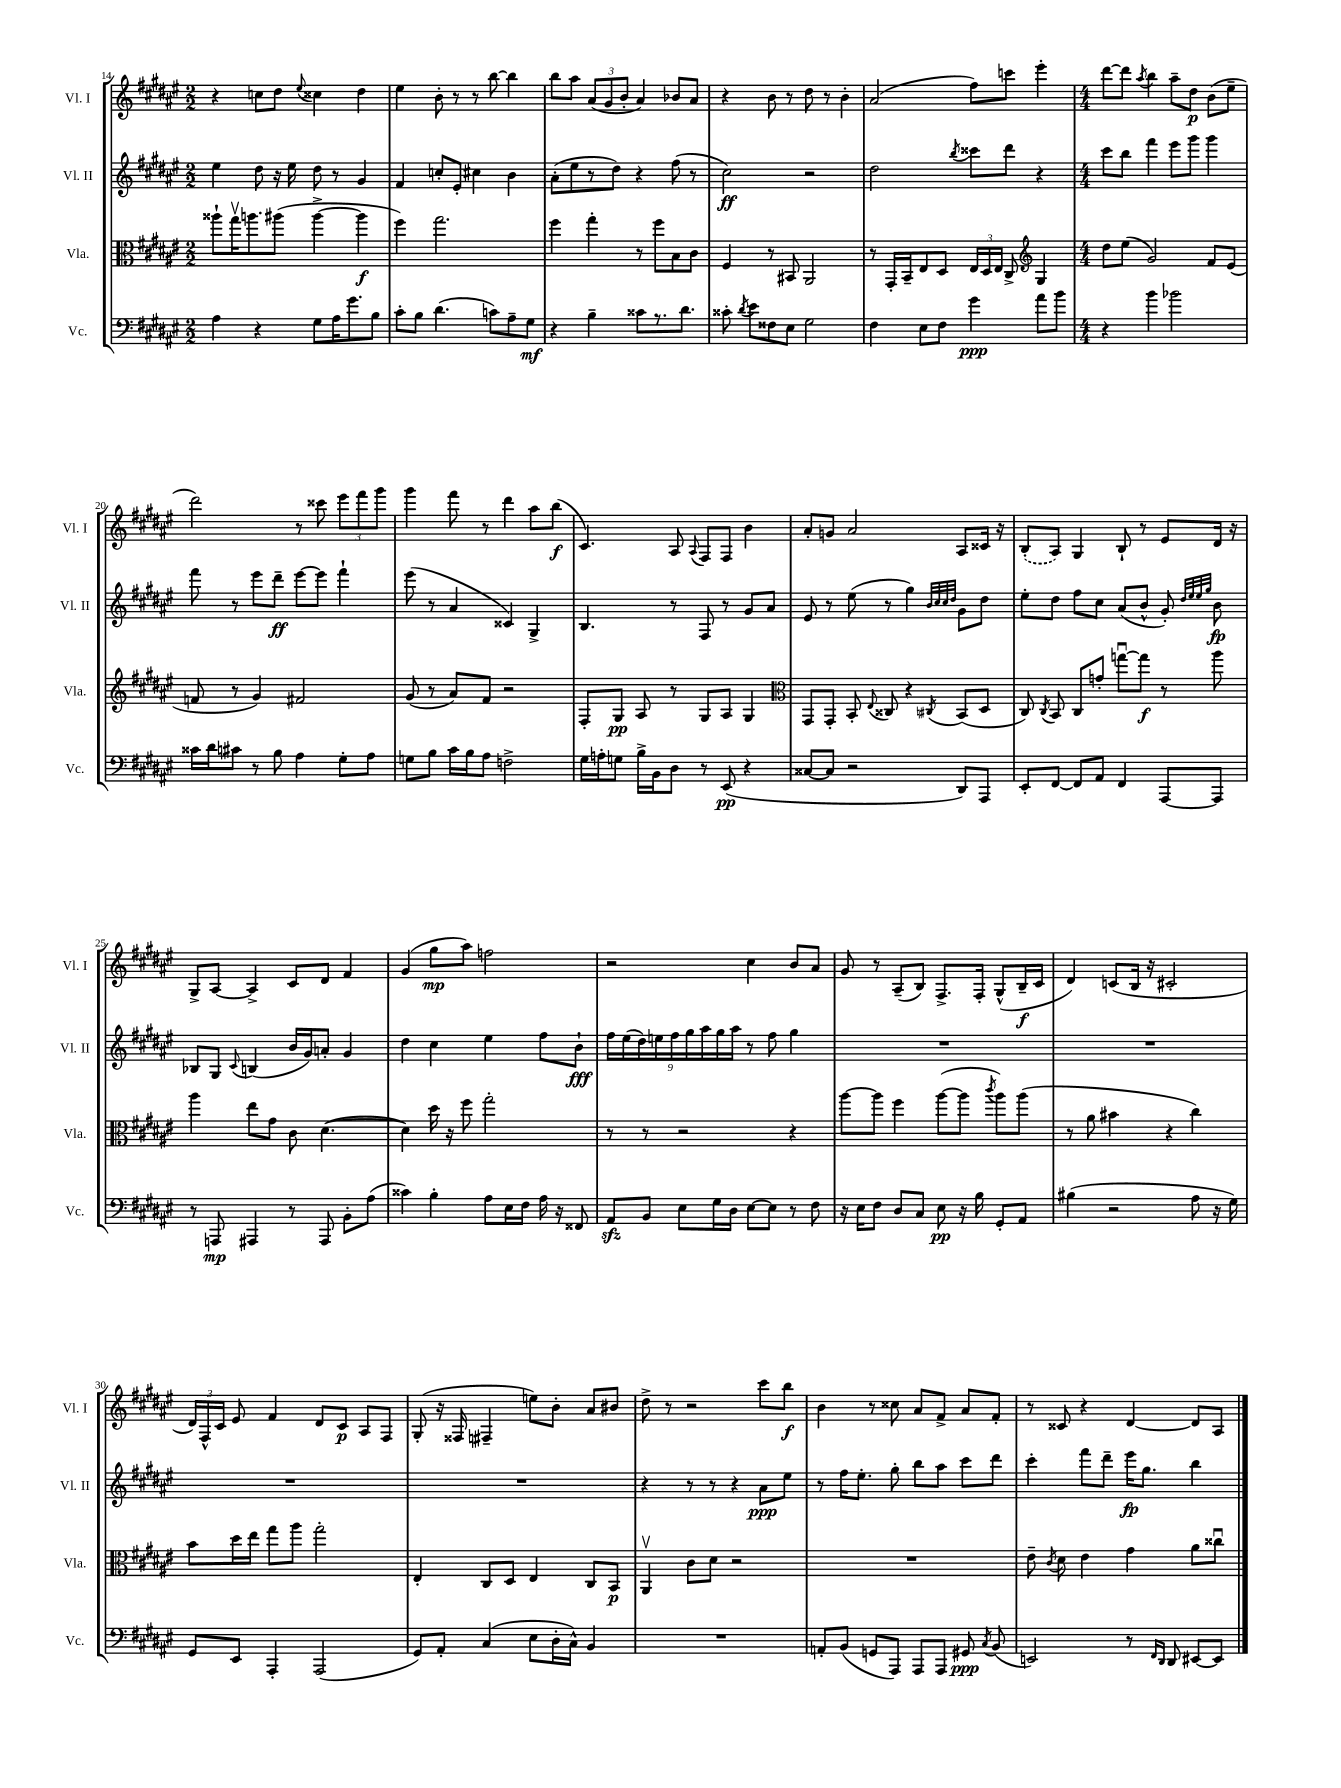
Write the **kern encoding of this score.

**kern	**dynam	**kern	**dynam	**kern	**dynam	**kern	**dynam
*part4	*part4	*part3	*part3	*part2	*part2	*part1	*part1
*staff4	*staff4	*staff3	*staff3	*staff2	*staff2	*staff1	*staff1
*I"Vc.	*	*I"Vla.	*	*I"Vl. II	*	*I"Vl. I	*
*I'Vc.	*	*I'Vla.	*	*I'Vl. II	*	*I'Vl. I	*
*clefF4	*	*clefC3	*	*clefG2	*	*clefG2	*
*k[f#c#g#d#a#e#]	*	*k[f#c#g#d#a#e#]	*	*k[f#c#g#d#a#e#]	*	*k[f#c#g#d#a#e#]	*
*M2/2	*	*M2/2	*	*M2/2	*	*M2/2	*
=14	=14	=14	=14	=14	=14	=14	=14
4A#\	.	8aa##X`\L	.	4ee#\	.	4r	.
.	.	16gg#v\K	.	.	.	.	.
.	.	8.aan\	.	.	.	.	.
4r	.	.	.	8dd#\	.	8ccn\L	.
.	.	(8aa#X\J	.	16r	.	8dd#\J	.
.	.	.	.	16ee#\	.	.	.
.	.	.	.	.	.	8qqee#/	.
8G#\L	.	[4aa#^\	.	8dd#\	.	4cc##X\	.
16A#\K	.	.	.	8r	.	.	.
8.g#\	.	.	.	.	.	.	.
.	.	4aa#\]	f	4g#/	.	4dd#\	.
8B\J	.	.	.	.	.	.	.
=15	=15	=15	=15	=15	=15	=15	=15
8c#'\L	.	4ff#\)	.	4f#/	.	4ee#\	.
8B\J	.	.	.	.	.	.	.
(4.d#\	.	2.gg#\	.	8ccn'/L	.	8b'\	.
.	.	.	.	8e#'/J	.	8r	.
.	.	.	.	4cc#X\	.	8r	.
8cn\L)	.	.	.	.	.	[8bb\	.
8A#~\	.	.	.	4b\	.	4bb\]	.
8G#\J	mf	.	.	.	.	.	.
=16	=16	=16	=16	=16	=16	=16	=16
4r	.	4ff#\	.	(8a#'\L	.	8bb\L	.
.	.	.	.	8ee#\	.	8aa#\J	.
4B~\	.	4gg#'\	.	8r	.	(12a#/L	.
.	.	.	.	.	.	12g#/	.
.	.	.	.	8dd#\J)	.	.	.
.	.	.	.	.	.	12b'/J	.
8c##X\L	.	8r	.	4r	.	4a#/)	.
8.r	.	8ff#\L	.	.	.	.	.
.	.	8B\	.	(8ff#\	.	8b-X/L	.
8.d#\J	.	.	.	.	.	.	.
.	.	8c#\J	.	8r	.	8a#/J	.
=17	=17	=17	=17	=17	=17	=17	=17
8c##X'\	.	4F#/	.	2cc#\)	ff	4r	.
8qd#/	.	.	.	.	.	.	.
8e#\L	.	.	.	.	.	.	.
8F##X\	.	8r	.	.	.	8b\	.
8E#\J	.	8BB#X/	.	.	.	8r	.
2G#\	.	2AA#/	.	2r	.	8dd#\	.
.	.	.	.	.	.	8r	.
.	.	.	.	.	.	4b'\	.
=18	=18	=18	=18	=18	=18	=18	=18
4F#\	.	8r	.	2dd#\	.	(2a#/	.
.	.	16GG#'/LL	.	.	.	.	.
.	.	16BB~/J	.	.	.	.	.
8E#\L	.	8E#/	.	.	.	.	.
8F#\J	.	8D#/J	.	.	.	.	.
.	.	.	.	8qbb/	.	.	.
4g#\	ppp	24E#/LL	.	8ccc##X\L	.	8ff#\L)	.
.	.	24D#/	.	.	.	.	.
.	.	24E#/JJ	.	.	.	.	.
.	.	8C#^/	.	8ddd#\J	.	8cccn\J	.
*	*	*clefG2	*	*	*	*	*
8a#\L	.	4G#/	.	4r	.	4eee#'\	.
8b\J	.	.	.	.	.	.	.
=19	=19	=19	=19	=19	=19	=19	=19
*M4/4	*	*M4/4	*	*M4/4	*	*M4/4	*
4r	.	8dd#\L	.	8ccc#\L	.	[8ddd#\L	.
.	.	(8ee#\J	.	8bb\J	.	8ddd#\J]	.
.	.	.	.	.	.	8qaa#/	.
4b\	.	2g#/)	.	4fff#\	.	4bb\	.
2b-X\	.	.	.	8eee#\L	.	8aa#~\L	.
.	.	.	.	8ggg#\J	.	8dd#\J	p
.	.	8f#/L	.	4ggg#\	.	(8b\L	.
.	.	(8e#/J	.	.	.	8ee#~\J	.
!!LO:LB:g=z
=20	=20	=20	=20	=20	=20	=20	=20
16c##X\LL	.	8fn/	.	8fff#\	.	2ddd#\)	.
16d#\J	.	.	.	.	.	.	.
8c#X\J	.	8r	.	8r	.	.	.
8r	.	4g#/)	.	8eee#\L	.	.	.
8B\	.	.	.	8ddd#~\J	ff	.	.
4A#\	.	2f#X/	.	[8eee#\L	.	8r	.
.	.	.	.	8eee#\J]	.	8ccc##X\	.
8G#'\L	.	.	.	4fff#`\	.	12eee#\L	.
.	.	.	.	.	.	12fff#\	.
8A#\J	.	.	.	.	.	.	.
.	.	.	.	.	.	12ggg#\J	.
=21	=21	=21	=21	=21	=21	=21	=21
8Gn\L	.	(8g#/	.	(8eee#\	.	4ggg#\	.
8B\J	.	8r	.	8r	.	.	.
16c#\LL	.	8a#/L)	.	4a#/	.	8fff#\	.
16B\J	.	.	.	.	.	.	.
8A#\J	.	8f#/J	.	.	.	8r	.
2Fn^\	.	2r	.	4c##X/)	.	4ddd#\	.
.	.	.	.	4G#^/	.	8aa#\L	.
.	.	.	.	.	.	(8bb\J	f
=22	=22	=22	=22	=22	=22	=22	=22
16G#\LL	.	8F#'/L	.	4.B/	.	4.c#/)	.
16An'\J	.	.	.	.	.	.	.
8Gn\J	.	8G#/J	pp	.	.	.	.
16B^\LL	.	8A#/	.	.	.	.	.
16BB\J	.	.	.	.	.	.	.
8D#\J	.	8r	.	8r	.	8A#/	.
.	.	.	.	.	.	8qqA#/	.
8r	.	8G#/L	.	8F#/	.	8F#/L	.
(8EE#/	pp	8A#/J	.	8r	.	8F#/J	.
4r	.	4G#/	.	8g#/L	.	4b\	.
.	.	.	.	8a#/J	.	.	.
=23	=23	=23	=23	=23	=23	=23	=23
*	*	*clefC3	*	*	*	*	*
[8C##X/L	.	8GG#/L	.	8e#/	.	8a#'/L	.
8C##/J]	.	8GG#'/J	.	8r	.	8gn/J	.
2r	.	8BB'/	.	(8ee#\	.	2a#/	.
.	.	8qqE#/	.	.	.	.	.
.	.	8C##X/	.	8r	.	.	.
.	.	4r	.	4gg#\)	.	.	.
.	.	.	.	32qqb/LLL	.	.	.
.	.	.	.	32qqcc#/	.	.	.
.	.	.	.	32qqcc#/	.	.	.
.	.	8qC#X/	.	32qqdd#/JJJ	.	.	.
8DD#/L)	.	(8BB/L	.	8g#\L	.	8A#/L	.
8AAA#/J	.	8D#/J	.	8dd#\J	.	16c##X/Jk	.
.	.	.	.	.	.	16r	.
=24	=24	=24	=24	=24	=24	=24	=24
8EE#'/L	.	8C#/)	.	8ee#'\L	.	(8B'/L	.
.	.	8qC#/	.	.	.	.	.
[8FF#/J	.	8BB/	.	8dd#\J	.	8A#/J)	.
8FF#/L]	.	8C#/L	.	8ff#\L	.	4G#/	.
8AA#/J	.	8gn'/J	.	8cc#\J	.	.	.
4FF#/	.	[8ggnu\L	.	(8a#/L	.	8B`/	.
.	.	8gg\J]	f	8b^^/J	.	8r	.
[8AAA#/L	.	8r	.	8g#'/)	.	8e#/L	.
.	.	.	.	32qqdd#/LLL	.	.	.
.	.	.	.	32qqee#/	.	.	.
.	.	.	.	32qqee#/	.	.	.
.	.	.	.	32qqgg#/JJJ	.	.	.
8AAA#/J]	.	8aa#\	.	8b\	fp	16d#/Jk	.
.	.	.	.	.	.	16r	.
!!LO:LB:g=z
=25	=25	=25	=25	=25	=25	=25	=25
8r	.	4aa#\	.	8B-X/L	.	8G#^/L	.
8AAAn/	mp	.	.	8G#/J	.	[8A#/J	.
.	.	.	.	8qqc#/	.	.	.
4AAA#X/	.	8ee#\L	.	(4Bn/	.	4A#^/]	.
.	.	8g#\J	.	.	.	.	.
8r	.	8c#\	.	16b/LL	.	8c#/L	.
.	.	.	.	16g#/J)	.	.	.
8AAA#/	.	([4.d#\	.	8an'/J	.	8d#/J	.
8BB'\L	.	.	.	4g#/	.	4f#/	.
(8A#\J	.	.	.	.	.	.	.
=26	=26	=26	=26	=26	=26	=26	=26
4c##X\)	.	4d#\])	.	4dd#\	.	(4g#/	.
4B'\	.	16dd#\	.	4cc#\	.	8gg#\L	mp
.	.	16r	.	.	.	.	.
.	.	8ff#\	.	.	.	8aa#\J)	.
8A#\L	.	2gg#'\	.	4ee#\	.	2ffn\	.
16E#\L	.	.	.	.	.	.	.
16F#\JJ	.	.	.	.	.	.	.
16A#\	.	.	.	8ff#\L	.	.	.
16r	.	.	.	.	.	.	.
8FF##X/	.	.	.	8b`\J	fff	.	.
=27	=27	=27	=27	=27	=27	=27	=27
8AA#zz/L	.	8r	.	18ff#\LL	.	2r	.
.	.	.	.	(18ee#\	.	.	.
.	.	.	.	18dd#\)	.	.	.
8BB/J	.	8r	.	.	.	.	.
.	.	.	.	18een\	.	.	.
.	.	.	.	18ff#\	.	.	.
8E#\L	.	2r	.	.	.	.	.
.	.	.	.	18gg#\	.	.	.
.	.	.	.	18aa#\	.	.	.
16G#\L	.	.	.	.	.	.	.
.	.	.	.	18gg#\	.	.	.
16D#\JJ	.	.	.	.	.	.	.
.	.	.	.	18aa#\JJ	.	.	.
[8E#\L	.	.	.	8r	.	4cc#\	.
8E#\J]	.	.	.	8ff#\	.	.	.
8r	.	4r	.	4gg#\	.	8b/L	.
8F#\	.	.	.	.	.	8a#/J	.
=28	=28	=28	=28	=28	=28	=28	=28
16r	.	[8aa#\L	.	1r	.	8g#/	.
16E#\KL	.	.	.	.	.	.	.
8F#\J	.	8aa#\J]	.	.	.	8r	.
8D#/L	.	4ff#\	.	.	.	(8A#~/L	.
8C#/J	.	.	.	.	.	8B/J)	.
8E#\	pp	([8aa#\L	.	.	.	8.F#^/L	.
16r	.	8aa#\J]	.	.	.	.	.
16B\	.	.	.	.	.	16F#'/Jk	.
.	.	8qccc#/	.	.	.	.	.
8GG#'/L	.	8aa#\L)	.	.	.	(8G#^^/L	.
8AA#/J	.	(8aa#\J	.	.	.	16B~/L	f
.	.	.	.	.	.	16c#/JJ	.
=29	=29	=29	=29	=29	=29	=29	=29
(4B#X\	.	8r	.	1r	.	4d#/)	.
.	.	8a#\	.	.	.	.	.
2r	.	4b#X\	.	.	.	(8cn/L	.
.	.	.	.	.	.	16B/Jk	.
.	.	.	.	.	.	16r	.
.	.	4r	.	.	.	2c#X'/	.
8A#\	.	4cc#\)	.	.	.	.	.
16r	.	.	.	.	.	.	.
16G#\)	.	.	.	.	.	.	.
!!LO:LB:g=z
=30	=30	=30	=30	=30	=30	=30	=30
8GG#/L	.	8b\L	.	1r	.	24d#/LL)	.
.	.	.	.	.	.	24F#^^/	.
.	.	.	.	.	.	24c#/JJ	.
8EE#/J	.	16dd#\L	.	.	.	8e#/	.
.	.	16ee#\JJ	.	.	.	.	.
4AAA#'/	.	8gg#\L	.	.	.	4f#/	.
.	.	8aa#\J	.	.	.	.	.
(2AAA#/	.	2gg#'\	.	.	.	8d#/L	.
.	.	.	.	.	.	8c#/J	p
.	.	.	.	.	.	8A#/L	.
.	.	.	.	.	.	8F#/J	.
=31	=31	=31	=31	=31	=31	=31	=31
8GG#/L)	.	4E#'/	.	1r	.	(8G#'/	.
8AA#'/J	.	.	.	.	.	16r	.
.	.	.	.	.	.	16F##X/	.
(4C#/	.	8C#/L	.	.	.	4F#X~/	.
.	.	8D#/J	.	.	.	.	.
8E#\L	.	4E#/	.	.	.	8een\L)	.
16D#'\L	.	.	.	.	.	8b'\J	.
16C#^^\JJ)	.	.	.	.	.	.	.
4BB/	.	8C#/L	.	.	.	8a#/L	.
.	.	8BB/J	p	.	.	8b#X/J	.
=32	=32	=32	=32	=32	=32	=32	=32
1r	.	4AA#v/	.	4r	.	8dd#^\	.
.	.	.	.	.	.	8r	.
.	.	8c#\L	.	8r	.	2r	.
.	.	8d#\J	.	8r	.	.	.
.	.	2r	.	4r	.	.	.
.	.	.	.	8a#\L	ppp	8ccc#\L	.
.	.	.	.	8ee#\J	.	8bb\J	f
=33	=33	=33	=33	=33	=33	=33	=33
8AAn'/L	.	1r	.	8r	.	4b\	.
(8BB/J	.	.	.	16ff#\KL	.	.	.
.	.	.	.	8.ee#'\J	.	.	.
8GGn/L	.	.	.	.	.	8r	.
8AAA#/J)	.	.	.	8gg#'\	.	8cc##X\	.
8AAA#/L	.	.	.	8bb\L	.	8a#/L	.
8AAA#/J	.	.	.	8aa#\J	.	8f#^/J	.
8GG#X/	ppp	.	.	8ccc#\L	.	8a#/L	.
8qC#/	.	.	.	.	.	.	.
(8BB/	.	.	.	8ddd#\J	.	8f#'/J	.
=34	=34	=34	=34	=34	=34	=34	=34
2EEn/)	.	8e#~\	.	4ccc#'\	.	8r	.
.	.	8qc#/	.	.	.	.	.
.	.	8d#\	.	.	.	8c##X/	.
.	.	4e#\	.	8fff#\L	.	4r	.
.	.	.	.	8ddd#~\J	.	.	.
8r	.	4g#\	.	16eee#\KL	fp	[4d#/	.
.	.	.	.	8.gg#\J	.	.	.
16qqFF#/LL	.	.	.	.	.	.	.
16qqDD#/JJ	.	.	.	.	.	.	.
8DD#/	.	.	.	.	.	.	.
[8EE#X/L	.	8a#\L	.	4bb\	.	8d#/L]	.
8EE#/J]	.	8cc##Xu\J	.	.	.	8A#/J	.
==	==	==	==	==	==	==	==
*-	*-	*-	*-	*-	*-	*-	*-
